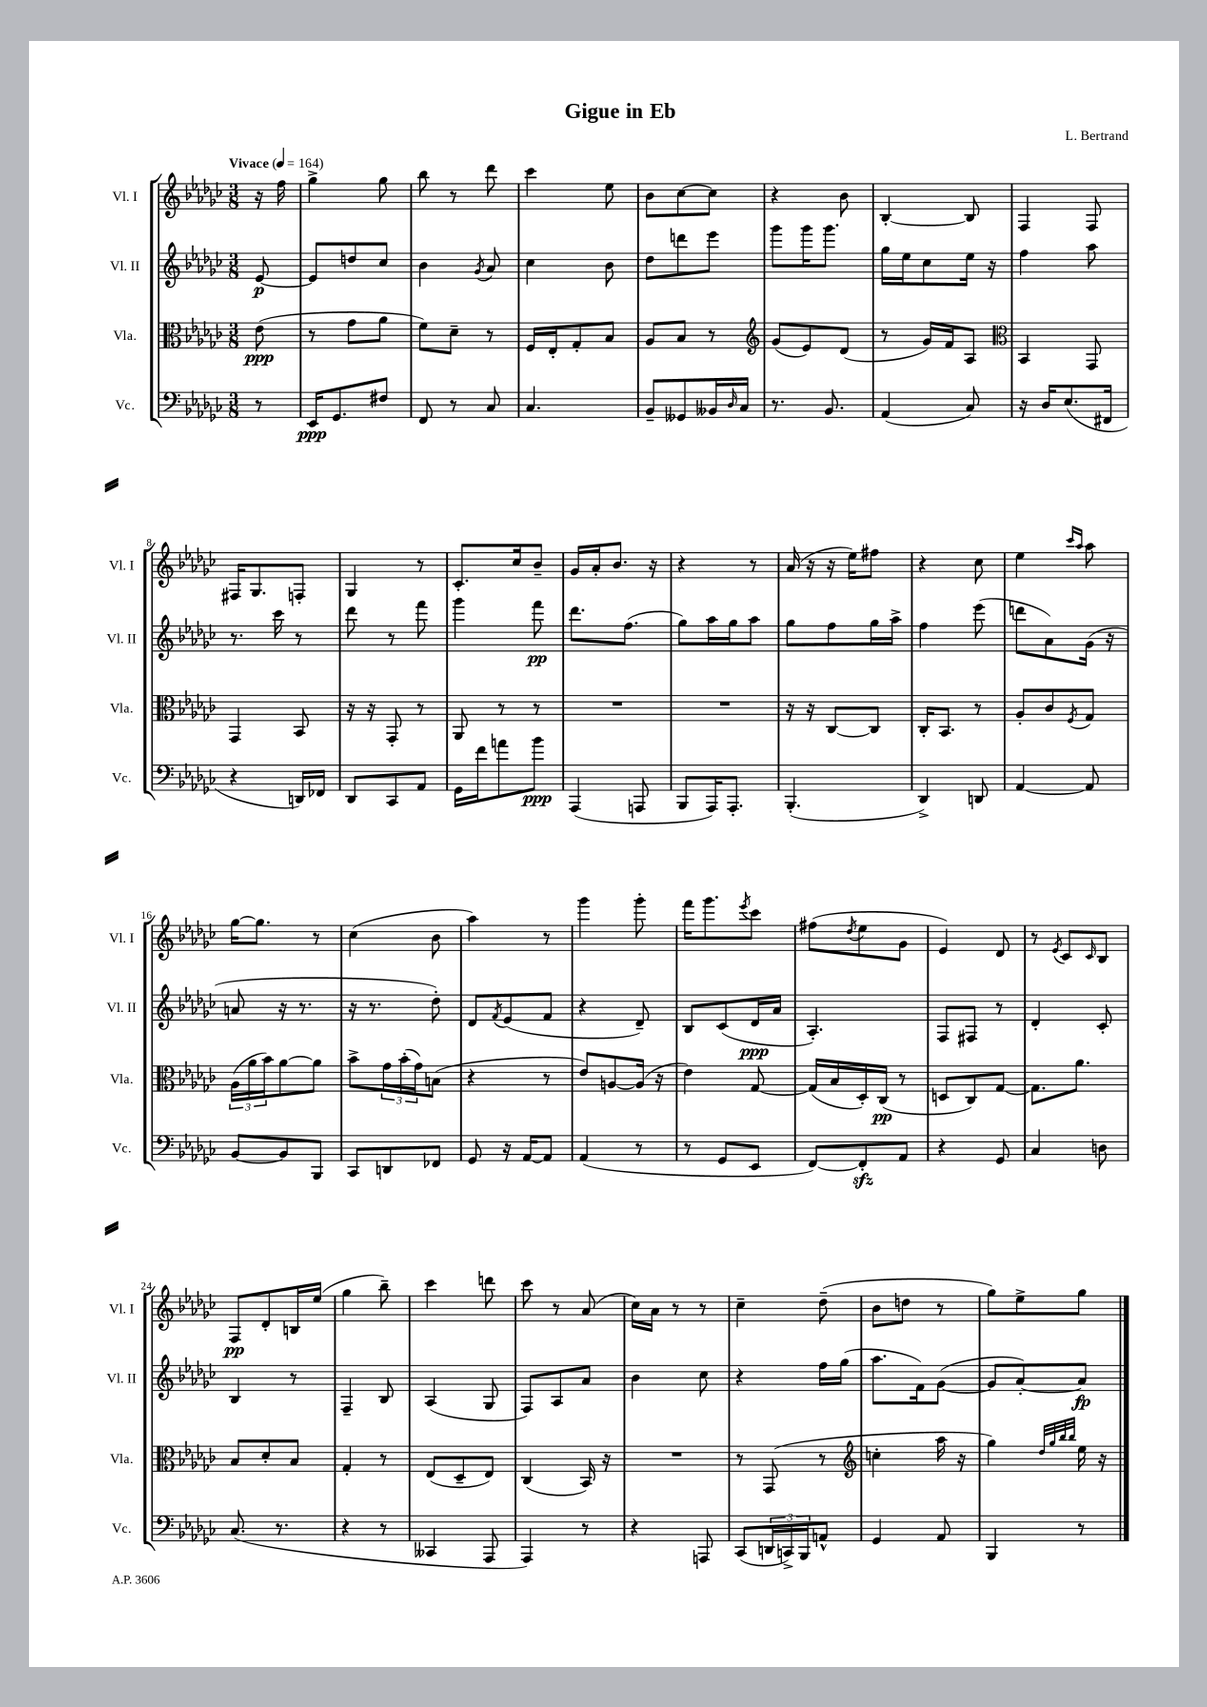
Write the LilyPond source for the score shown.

\header { title = "Gigue in Eb" composer = "L. Bertrand" }
<<
\new StaffGroup <<
\new Staff = "s0" \with { instrumentName = "Vl. I" shortInstrumentName = "Vl. I" } {
    \clef treble \key ges \major \numericTimeSignature \time 3/8 \partial 8 \tempo "Vivace" 4 = 164
    r16 f''16 |
    ges''4-> ges''8 |
    bes''8 r8 des'''8 |
    ces'''4 ees''8 |
    bes'8 ces''8~ ces''8 |
    r4 bes'8 |
    bes4~-. bes8 |
    f4 f8 |
    fis16 ges8. f8-. |
    ges4 r8 |
    ces'8.-. ces''16 bes'8-- |
    ges'16 aes'16-. bes'8. r16 |
    r4 r8 |
    aes'16( r16 r16 ees''16) fis''8 |
    r4 ces''8 |
    ees''4 \grace { ces'''16 aes''16 } aes''8 |
    ges''16~ ges''8. r8 |
    ces''4( bes'8 |
    aes''4) r8 |
    ges'''4 ges'''8-. |
    f'''16 ges'''8. \acciaccatura { ees'''8 } ces'''8 |
    fis''8( \acciaccatura { des''8 } ees''8 ges'8 |
    ees'4) des'8 |
    r8 \acciaccatura { ees'8 } ces'8 \grace { ces'16 } bes8 |
    f8\pp des'8-. b16 ees''16( |
    ges''4 bes''8--) |
    ces'''4 d'''8 |
    ces'''8 r8 aes'8( |
    ces''16) aes'16 r8 r8 |
    ces''4-- des''8--( |
    bes'8 d''8 r8 |
    ges''8) ees''8-> ges''8 \bar "|." |
}
\new Staff = "s1" \with { instrumentName = "Vl. II" shortInstrumentName = "Vl. II" } {
    \clef treble \key ges \major \numericTimeSignature \time 3/8 \partial 8
    ees'8~\p |
    ees'8 d''8 ces''8 |
    bes'4 \acciaccatura { ges'8 } aes'8 |
    ces''4 bes'8 |
    des''8 d'''8 ees'''8 |
    ges'''8 ges'''16 ges'''8. |
    ges''16 ees''16 ces''8 ees''16 r16 |
    f''4 aes''8 |
    r8. ces'''16 r8 |
    des'''8 r8 f'''8 |
    ges'''4 f'''8\pp |
    des'''8. f''8.( |
    ges''8) aes''16 ges''16 aes''8 |
    ges''8 f''8 ges''16 aes''16-> |
    f''4 ees'''8( |
    d'''8 aes'8) ges'16( r16 |
    a'8 r16 r8. |
    r16 r8. des''8-.) |
    des'8 \acciaccatura { f'8 } ees'8( f'8 |
    r4 des'8--) |
    bes8 ces'8( des'16\ppp aes'16 |
    aes4.-.) |
    f8 fis8 r8 |
    des'4-. ces'8-. |
    bes4 r8 |
    f4-- bes8 |
    aes4( ges8 |
    f8) aes8 aes'8 |
    bes'4 ces''8 |
    r4 f''16 ges''16( |
    aes''8. f'16) ges'8~( |
    ges'8 aes'8~-.) aes'8\fp \bar "|." |
}
\new Staff = "s2" \with { instrumentName = "Vla." shortInstrumentName = "Vla." } {
    \clef alto \key ges \major \numericTimeSignature \time 3/8 \partial 8
    ees'8\ppp( |
    r8 ges'8 aes'8 |
    f'8) des'8-- r8 |
    f16 ees16-. ges8-. bes8 |
    aes8 bes8 r8 |
    \clef treble ges'8( ees'8) des'8( |
    r8 ges'16) f'16 aes8 |
    \clef alto bes,4 ges,8 |
    ges,4 bes,8 |
    r16 r16 ges,8-. r8 |
    aes,8 r8 r8 |
    R4. |
    R4. |
    r16 r16 ces8~ ces8 |
    ces16-. bes,8. r8 |
    aes8-. ces'8 \acciaccatura { f8 } ges8 |
    \tuplet 3/2 { aes16( aes'16 bes'16) } aes'8~ aes'8 |
    bes'8-> \tuplet 3/2 { ges'16 bes'16-.( ges'16) } b8( |
    r4 r8 |
    ees'8) a8~ a16( r16 |
    ees'4) ges8~ |
    ges16( bes16 des16-.) ces16\pp( r8 |
    d8 ces8) ges8~ |
    ges8. aes'8. |
    bes8 des'8-. bes8 |
    ges4-. r8 |
    ees8( des8-- ees8) |
    ces4( bes,16) r16 |
    R4. |
    r8 ges,8( r8 |
    \clef treble c''4-. aes''16 r16 |
    ges''4) \grace { des''32 ges''32 bes''32 bes''32 } ees''16 r16 \bar "|." |
}
\new Staff = "s3" \with { instrumentName = "Vc." shortInstrumentName = "Vc." } {
    \clef bass \key ges \major \numericTimeSignature \time 3/8 \partial 8
    r8 |
    ees,16\ppp ges,8. fis8 |
    f,8 r8 ces8 |
    ces4. |
    bes,8-- geses,8 beses,16 \grace { des16 } ces16 |
    r8. bes,8. |
    aes,4( ces8) |
    r16 des16 ees8.( fis,16 |
    r4 d,16) fes,16 |
    des,8 ces,8 aes,8 |
    ges,16 f'16 a'8 bes'8\ppp |
    aes,,4( a,,8 |
    bes,,8 aes,,16) aes,,8.-. |
    bes,,4.-.( |
    des,4->) d,8 |
    aes,4~ aes,8 |
    bes,8~ bes,8 bes,,8 |
    ces,8 d,8 fes,8 |
    ges,8 r16 aes,16~ aes,8 |
    aes,4( r8 |
    r8 ges,8 ees,8 |
    f,8~) f,8-.\sfz aes,8 |
    r4 ges,8 |
    ces4 d8 |
    ces8.( r8. |
    r4 r8 |
    ceses,4 aes,,8 |
    aes,,4) r8 |
    r4 a,,8 |
    ces,8( \tuplet 3/2 { d,16 c,16->) bes,,16 } a,8-^ |
    ges,4 aes,8 |
    bes,,4 r8 \bar "|." |
}
>>
>>
